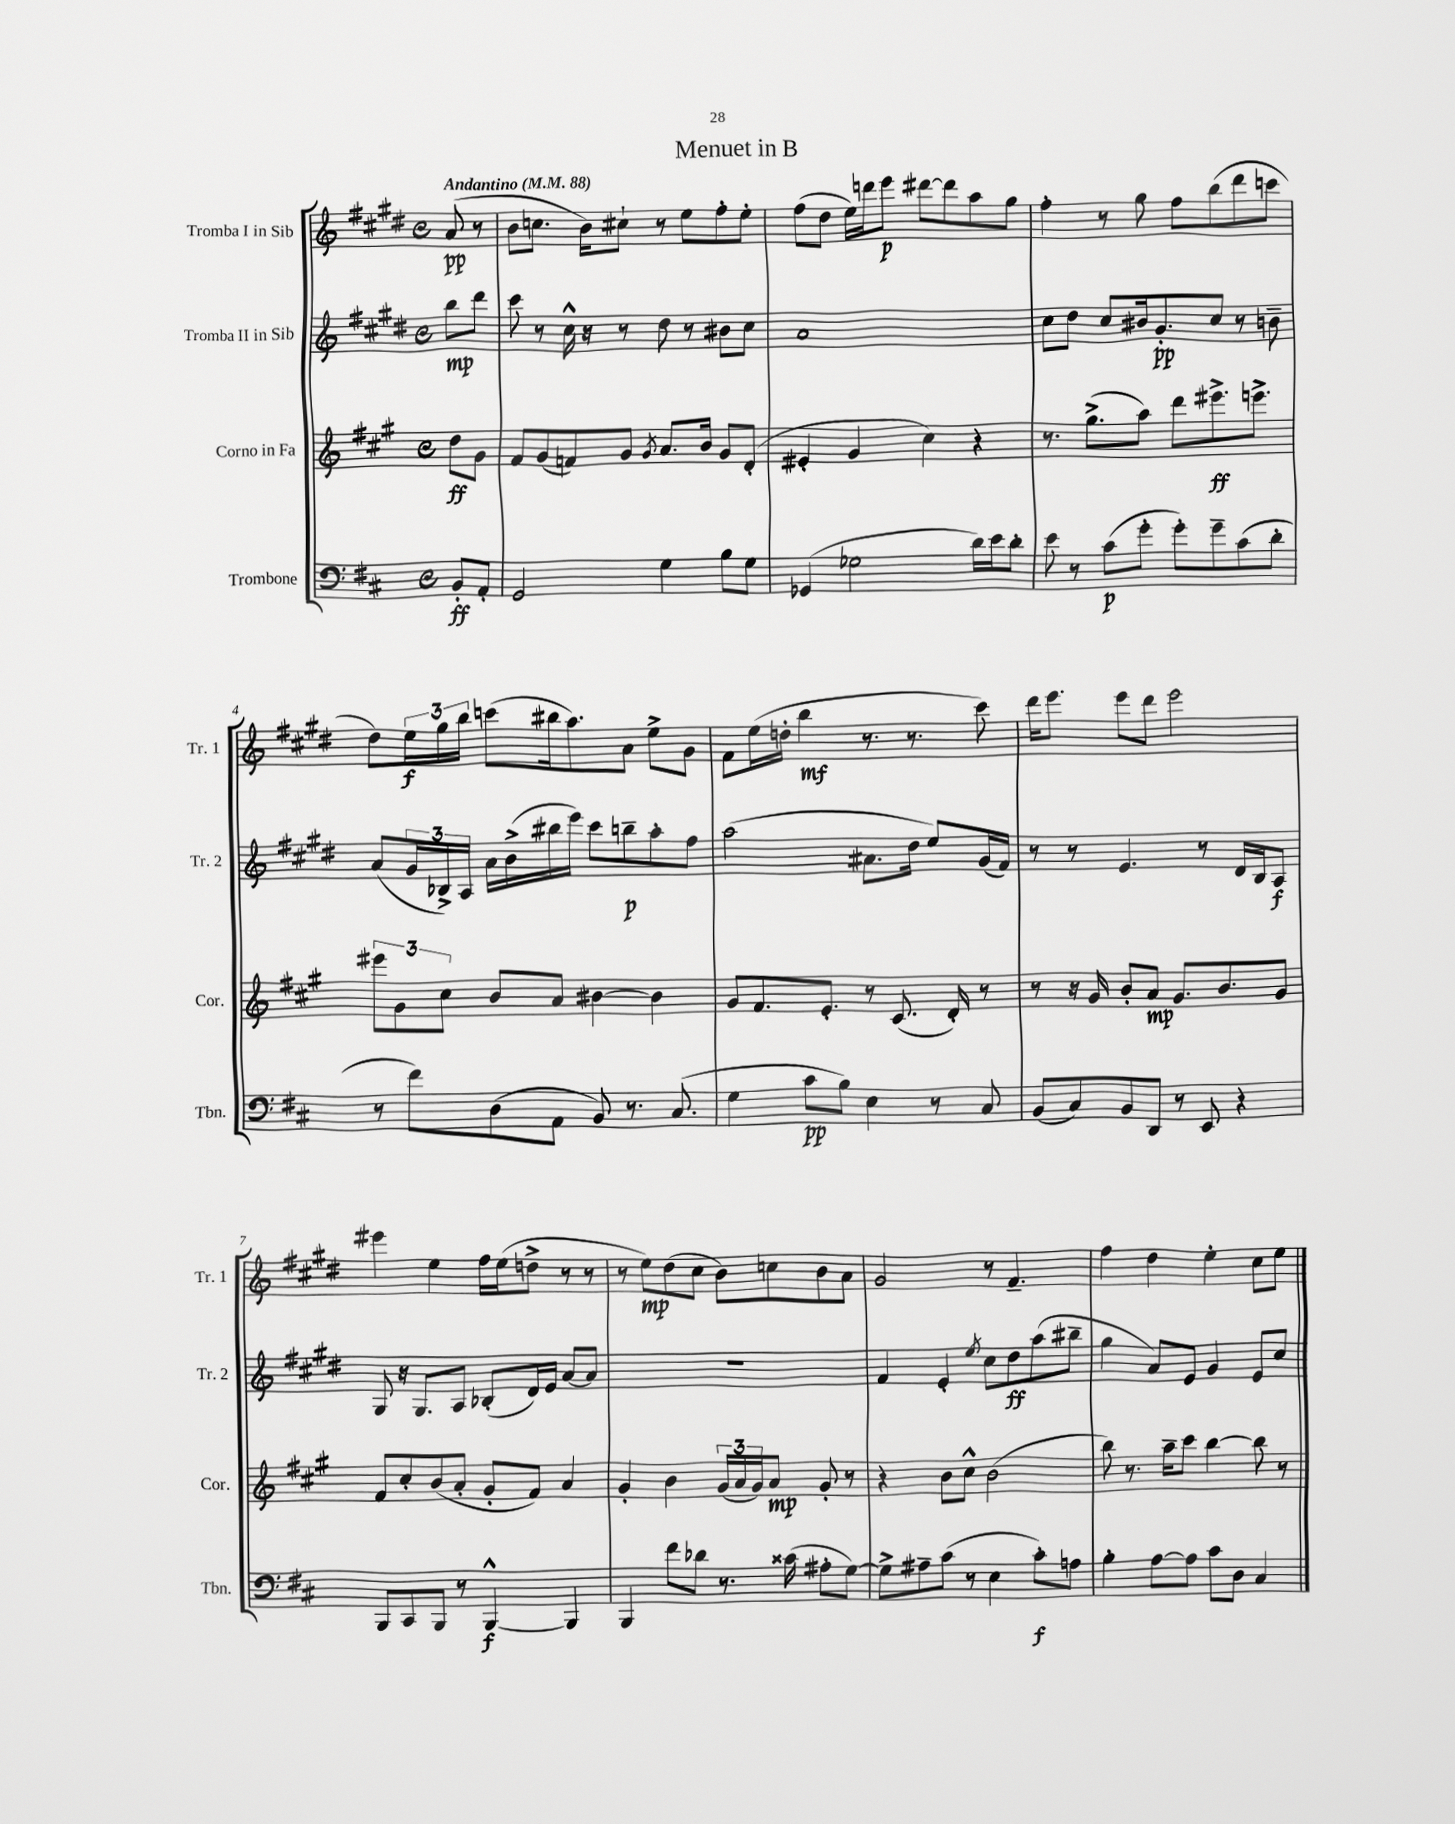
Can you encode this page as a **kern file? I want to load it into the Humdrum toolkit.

**kern	**kern	**kern	**kern
*staff4	*staff3	*staff2	*staff1
*clefF4	*clefG2	*clefG2	*clefG2
*k[f#c#]	*k[f#c#g#]	*k[f#c#g#d#]	*k[f#c#g#d#]
*M4/4	*M4/4	*M4/4	*M4/4
*met(c)	*met(c)	*met(c)	*met(c)
*MM88	*MM88	*MM88	*MM88
8BB'	8dd	8bb	(8a
8AA'	8g#	8ddd#	8r
=	=	=	=
2GG	8f#	8ccc#	8b
.	(8g#	8r	8.cc
.	8f)	16cc#^^	.
.	.	16r	16b)
.	8g#	8r	8cc#`
.	8qg#	.	.
4G	8.a	8dd#	8r
.	.	8r	8ee
.	16b	.	.
8B	8g#	8b#	8ff#'
8G	(8d'	8cc#	8ee'
=	=	=	=
(4GG-	4e#'	1a	(8ff#
.	.	.	8dd#
2G-	4g#	.	16ee)
.	.	.	16ddd
.	.	.	8eee
.	4cc#)	.	[8ddd#
.	.	.	8ddd#]
16d)	4r	.	8aa
16e	.	.	.
8d'	.	.	8gg#
=	=	=	=
8e	8.r	8cc#	4ff#'
8r	.	8dd#	.
.	(8.gg#^	.	.
(8c#	.	8cc#	8r
8g'	8aa)	16b#	8gg#
.	.	8.g#'	.
8g')	8ddd	.	8ff#
8g~	8.eee#^	8cc#	(8bb
(8c#	.	8r	8ddd#
.	8.eee^	.	.
8d'	.	8b~	8ccc
=	=	=	=
8r	12eee#	(8a	8dd#)
.	12g#	.	.
8f#)	.	24g#	24ee
.	12cc#	24B-^)	24gg#
.	.	24A	24bb
(8D	8b	16a	(8ccc
.	.	(16b^	.
8AA	8a	16bb#	16bb#
.	.	16eee)	8.aa)
8BB)	[4b#	8ccc#	.
8.r	.	8bb~	8a
.	4b#]	8aa'	8ee^
(8.C#	.	.	.
.	.	8ff#	8g#
=	=	=	=
4G	8g#	(2aa	8f#
.	8.f#	.	(16ee
.	.	.	16dd'
8c#	.	.	4bb
.	8.e'	.	.
8B)	.	.	.
4E	8r	8.a#	8.r
.	(8.c#	.	.
.	.	16dd#	8.r
8r	.	8ee)	.
.	16d')	.	.
8C#	8r	(16g#	8ccc#)
.	.	16f#)	.
=	=	=	=
(8BB	8r	8r	16ddd#
.	.	.	8.eee
8C#)	16r	8r	.
.	16g#	.	.
8BB	8b'	4.e	8eee
8DD	8a	.	8ddd#
8r	8.g#	.	2eee
8EE	.	8r	.
.	8.b	.	.
4r	.	16d#	.
.	.	16B	.
.	8g#	8A	.
=	=	=	=
8BBB	8f#	8G#	4eee#
8CC#	8cc#'	16r	.
.	.	8.G#	.
8BBB	(8b	.	4ee
8r	8a'	8A	.
[4BBB^^	8g#'	(8B-'	16ff#
.	.	.	(16ee
.	8f#)	16d#)	8dd^
.	.	16e	.
4BBB]	4a	[8a	8r
.	.	8a]	8r
=	=	=	=
4BBB	4g#'	1r	8r
.	.	.	8ee)
8f#	4b	.	(8dd#
8d-	.	.	8cc#
8.r	(24g#	.	8b)
.	24a	.	.
.	24g#)	.	.
.	8a	.	8cc
(16c##	.	.	.
8A#'	8g#'	.	8b
[8G)	8r	.	8a
=	=	=	=
8G^]	4r	4f#	2g#
8A#~	.	.	.
(8c#	8b	4e'	.
8r	8cc#^^	.	.
.	.	8qee	.
4E	(2b	8cc#	8r
.	.	8dd#	4.f#~
8c#')	.	(8aa	.
8A	.	8bb#~	.
=	=	=	=
4B'	8bb)	4gg#	4ff#
.	8.r	.	.
[8A	.	8a)	4dd#
.	16aa~	.	.
8A]	8ccc#	8e	.
8c#	[4bb	4g#	4ee'
8D	.	.	.
4C#	8bb]	8e	8cc#
.	8r	8cc#	8ee
==	==	==	==
*-	*-	*-	*-
